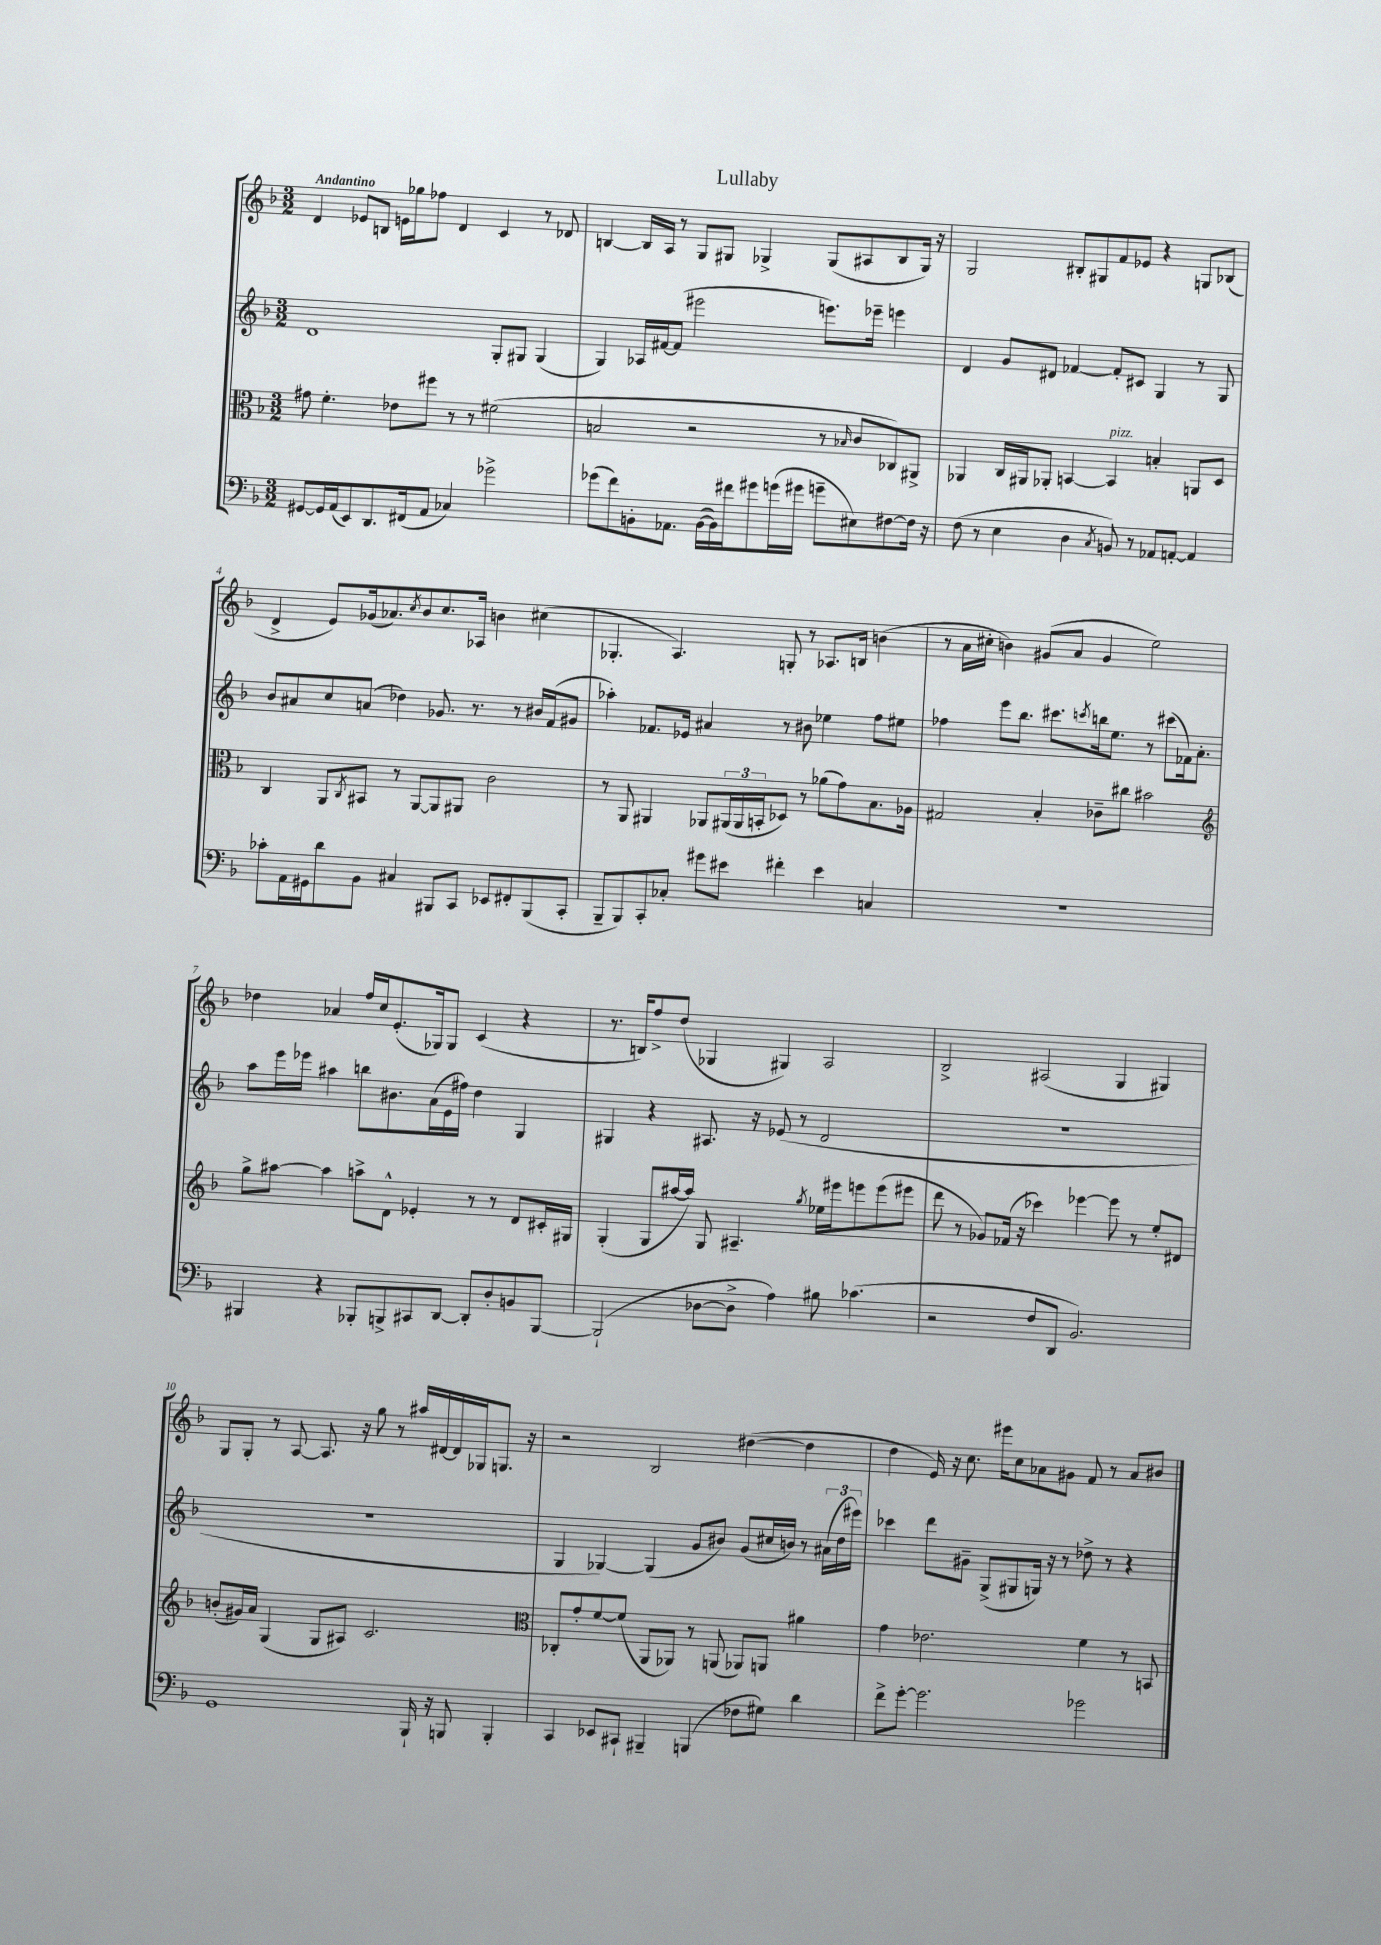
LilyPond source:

\header { title = "Lullaby" }
<<
\new StaffGroup <<
\new Staff = "s0" {
    \clef treble \key f \major \numericTimeSignature \time 3/2 \tempo "Andantino"
    d'4 ees'8 b8 e'16 ges''16 fes''8 d'4 c'4 r8 des'8 |
    b4~ b16 a16 r8 g8 gis8 ges4-> ges8( ais8 b8 ges16) r16 |
    g2 bis8-. gis8 f'8 ees'8 r4 g8 bes8( |
    d'4-> e'8) ges'16( aes'8.) \acciaccatura { c''8 } bes'8 c''8. aes16 b'4 cis''4( |
    ges4.-. a4.) g8-. r8 aes8. b16 b'4( |
    r8 a'16 cis''16-. b'4) gis'8( a'8 gis'4 e''2) |
    des''4 aes'4 f''16 c''16 e'8.-.( ges16) ges8 c'4( r4 |
    r8. b16) f''8-> d''8( ges4 gis4) a2 |
    bes2-> ais2( g4 gis4) |
    g8 g8-. r8 a8~ a8. r16 g''8 r8 ais''16 dis'16~ dis'16 ges16 g8. r16 |
    r2 bes2 dis''4~( dis''4 |
    d''4 e'16) r16 c''8. eis'''16 c''8 aes'8 gis'8 f'8 r8 aes'8 bis'8 \bar "|." |
}
\new Staff = "s1" {
    \clef treble \key f \major \numericTimeSignature \time 3/2
    d'1 g8-. gis8 gis4( |
    g4) aes16 fis'16~ fis'8( eis'''2 e'''8.) ees'''16-- e'''4 |
    d'4 g'8 dis'8 fes'4~ fes'8-. cis'8 g4 r8 g8 |
    bes'8 ais'8 c''8 a'8( des''4) ges'8. r8. r8 bis'16 f'16( gis'8 |
    aes''4-.) fes'8. ees'16 ais'4 r8 bis'8 ees''4 f''8 eis''8 |
    fes''4 e'''8 bes''8. cis'''8. \acciaccatura { c'''8 } b''16 e''8. r8 cis'''8( fes'16) a'8.-. |
    a''8 e'''16 ees'''16 ais''4 b''8 bis'8. a'16( e'16 fis''16) d''4 g4 |
    gis4 r4 ais8. r16 ees'8( r8 d'2 |
    R1. |
    R1. |
    g4 ges4~) ges4( g'8 bis'8) g'8( cis''16 b'16) r8 \tuplet 3/2 { ais'16( d''16 eis'''16) } |
    ces'''4 d'''8 gis'8-- g8->( gis8 g16) r16 r8 des''8-> r8 r4 \bar "|." |
}
\new Staff = "s2" {
    \clef alto \key f \major \numericTimeSignature \time 3/2
    gis'8 f'4.-. ees'8 fis''8 r8 r8 fis'2( |
    b2 r2 r8 \grace { bes16 } c'8 ces8) ais,8-> |
    aes,4 c16 ais,16 aes,8-. b,4~ b,4^\markup { \italic "pizz." } b4-. a,8 d8 |
    c4 a,8 \acciaccatura { c8 } bis,8 r8 a,8~ a,8 ais,8 c'2 |
    r8 a,8 ais,4 aes,8 \tuplet 3/2 { ais,16( ais,16 b,16-. } des8) r8 aes'8( g'8) bes8. aes16 |
    gis2 bes4-. ces'8-- cis''8 bis'2 |
    \clef treble g''8-> ais''8~ ais''4 a''8-> d'8-^ ees'4-. r8 r8 d'8 cis'16-. gis16 |
    g4-.( g8 ais''16~ ais''16) g8 ais4.-- \acciaccatura { g''8 } ees''16 eis'''16 e'''8 e'''8( eis'''8 |
    d'''8 r8 ges'8) fes'16( r16 ces'''4) ees'''4~ ees'''8 r8 e''8-. dis'8 |
    b'8-.( gis'16) a'16 g4( g8 ais8) c'2. |
    \clef alto ces8-. g'8-. f'8~ f'8( a,8 aes,8) r8 a,8( aes,8) a,8 ais'4 |
    g'4 ees'2. f'4 r8 b,8 \bar "|." |
}
\new Staff = "s3" {
    \clef bass \key f \major \numericTimeSignature \time 3/2
    gis,8~ gis,16 a,16( e,8) d,8. fis,16( a,8 ces4) ges'2-> |
    ges'8( f'8) b,8-. aes,8. b,16~( b,16) fis'16 gis'8 g'16( gis'16 g'8-- eis8) fis8~ fis16 r16 |
    f8( r8 e4 d4 \acciaccatura { c8 } b,8) r8 aes,8 a,8~-. a,4 |
    ces'8-. a,16 gis,16 d'8 bes,8 cis4 bis,,8 c,8 ees,8 fis,8-. bis,,8( c,8-. |
    bes,,8-- bes,,8) c,8-. ces8-. gis'8 eis'8 fis'4-. eis'4 c4 |
    R1. |
    bis,,4 r4 bes,,8-. b,,8-> cis,8 d,8~ d,8-. d8-. b,8 b,,8~ |
    b,,2-!( des8~ des8-> a4) bis8 ces'4.( |
    r2 f8 d,8 bes,2.) |
    g,1 bes,,16-! r16 b,,8 b,,4-. |
    c,4 ees,8 cis,8-! bis,,4-- b,,4( fes8 gis8) d'4 |
    f'8-> g'8~-. g'2. ges'2 \bar "|." |
}
>>
>>
